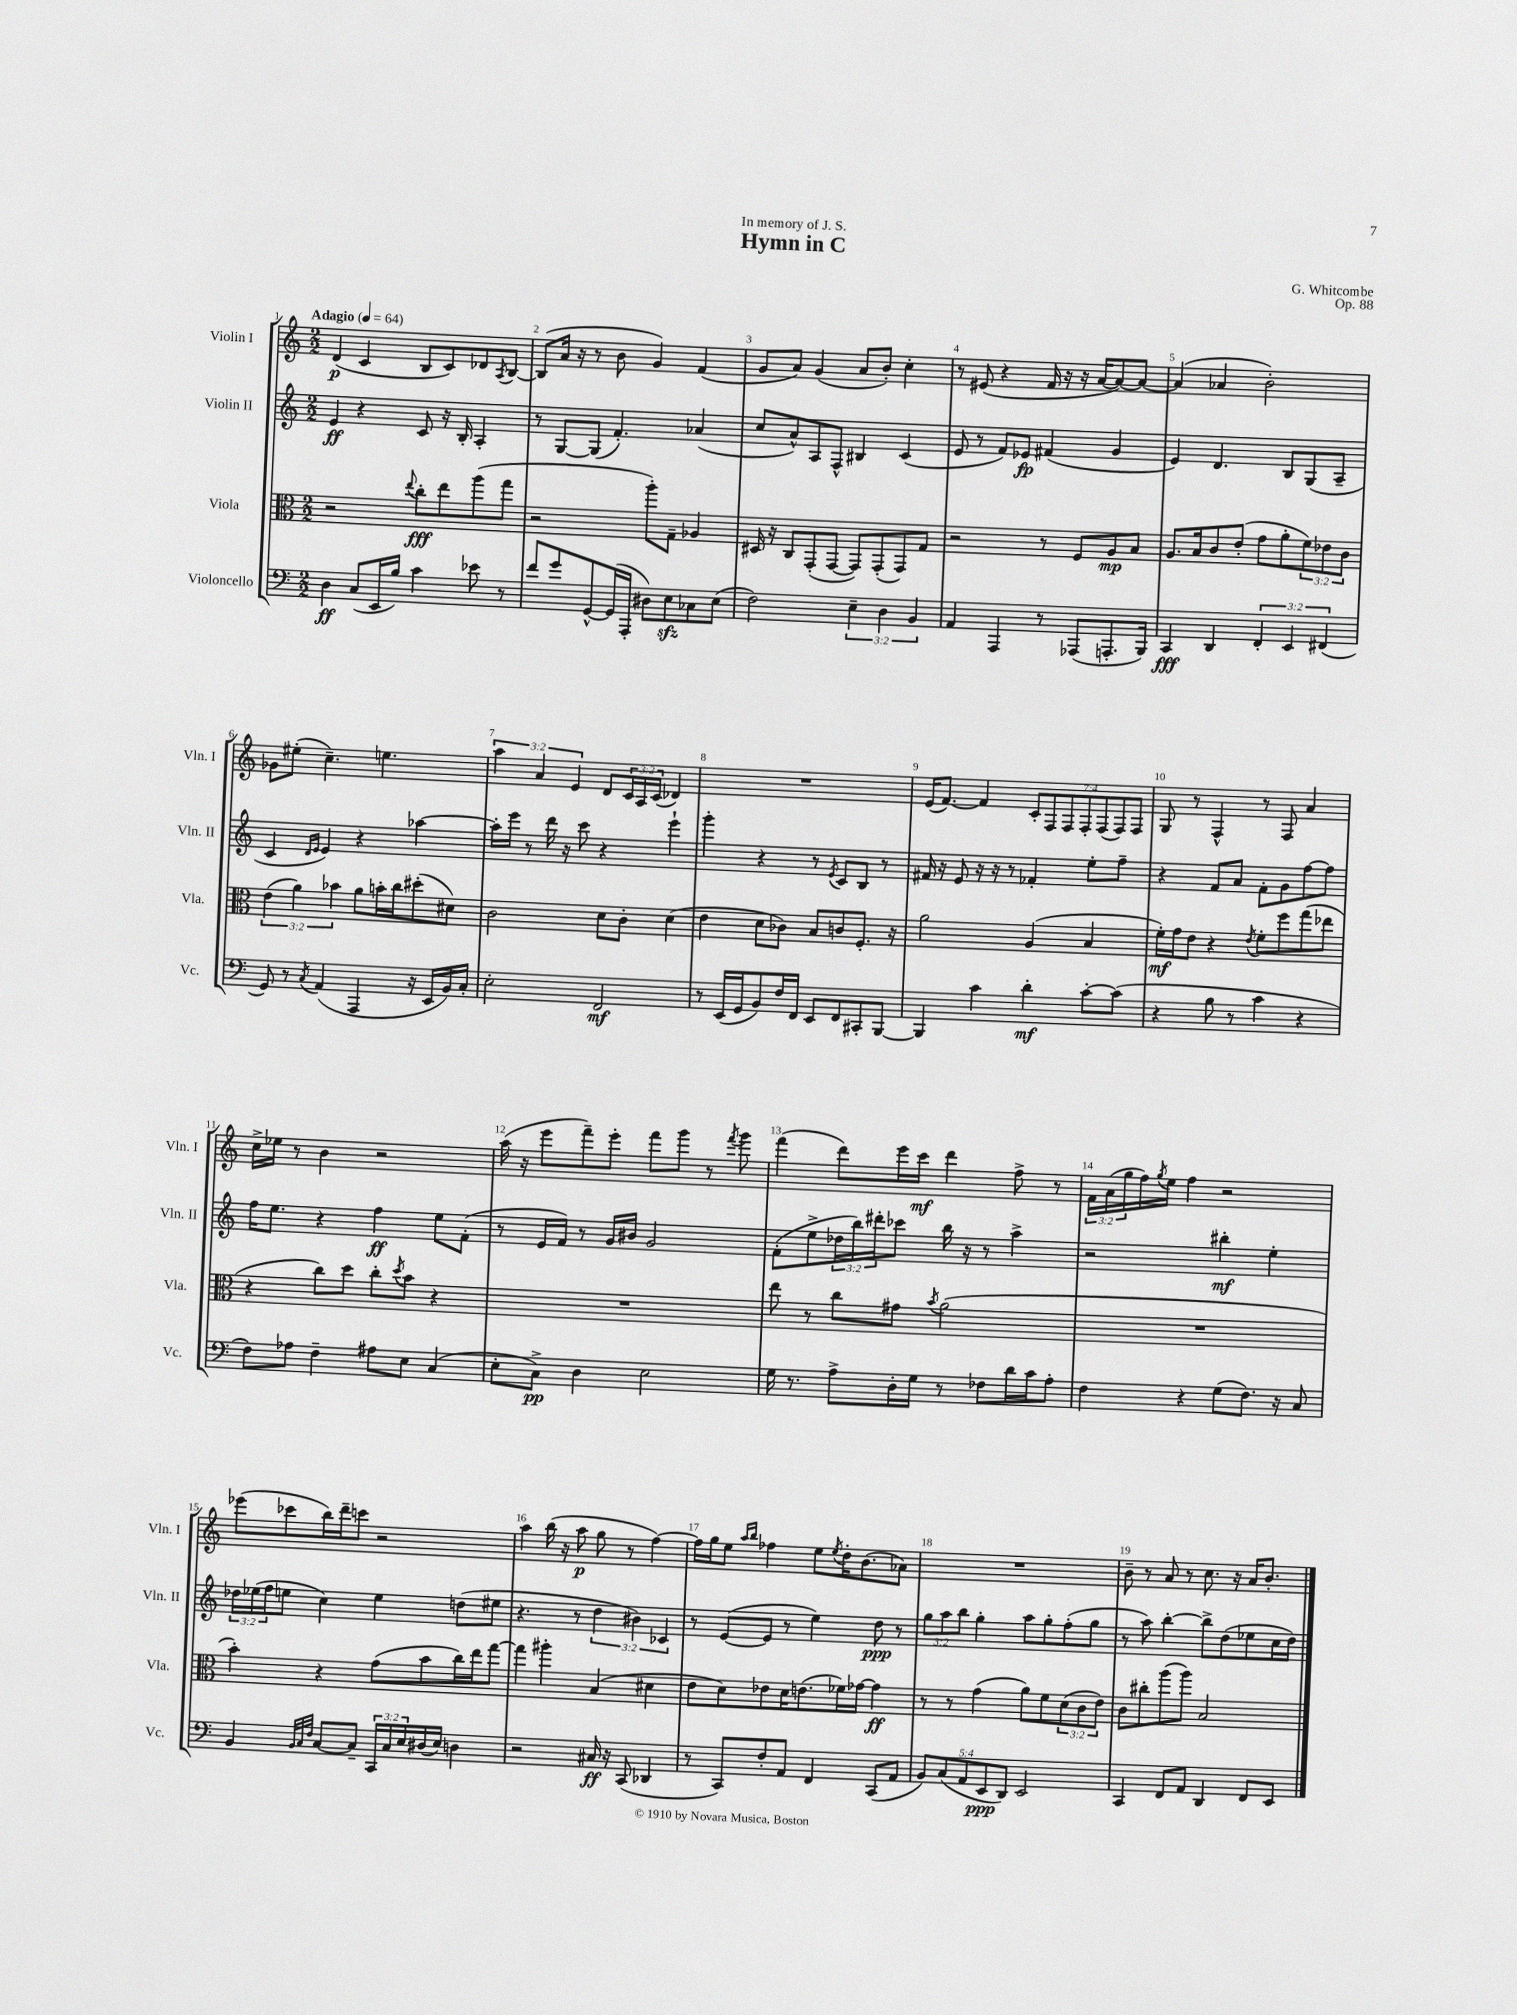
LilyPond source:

\header { title = "Hymn in C" composer = "G. Whitcombe" dedication = "In memory of J. S." opus = "Op. 88" }
<<
\new StaffGroup <<
\new Staff = "s0" \with { instrumentName = "Violin I" shortInstrumentName = "Vln. I" } {
    \clef treble \key c \major \numericTimeSignature \time 2/2 \override Staff.TupletNumber.text = #tuplet-number::calc-fraction-text \tempo "Adagio" 4 = 64
    d'4\p( c'4 b8 c'8) des'8 \acciaccatura { a8 } b8~ |
    b8( a'16 r16 r8 b'8 g'4) f'4( |
    g'8 a'8) g'4( a'8 b'8-.) c''4-. |
    r8 eis'8( r4 f'16 r16 r16 a'16~ a'8~) a'8~ |
    a'4( aes'4 b'2-.) |
    ges'8 eis''8-.( c''4.--) e''4. |
    \tuplet 3/2 { a''4 a'4 e'4 } d'8 \tuplet 3/2 { c'16 a16 c'16( } des'4) |
    R1 |
    e'16( f'8.~) f'4 \tuplet 7/4 { c'8-. f8 f8 f8-. f8( f8) f8 } |
    g8 r8 f4-^ r8 f8 a'4 |
    c''16-> ees''16 r8 b'4 r2 |
    a''16( r16 e'''8 f'''8--) e'''8-. f'''8 g'''8 r8 \acciaccatura { f'''8 } g'''8 |
    f'''4( d'''8) e'''16 c'''16\mf d'''4 f''8-> r8 |
    \tuplet 3/2 { f'16 a'16( g''16 } f''16) \acciaccatura { g''8 } e''16 f''4 r2 |
    ees'''8( ces'''8 b''16) d'''16-- c'''8 r2 |
    a''4 b''16( r16 a''8\p g''8 r8 f''4~) |
    f''16 g''16 e''8 \grace { a''16 b''16 } fes''4 e''8 \acciaccatura { e''8 } d''16-. b'8.( aes'8) |
    R1 |
    b'8-- r8 a'8 r8 c''8. r16 a'16 b'8.-. \bar "|." |
}
\new Staff = "s1" \with { instrumentName = "Violin II" shortInstrumentName = "Vln. II" } {
    \clef treble \key c \major \numericTimeSignature \time 2/2 \override Staff.TupletNumber.text = #tuplet-number::calc-fraction-text
    e'4\ff r4 c'8 r16 b16-. a4-. |
    r8 g8~ g8( f'4.-.) aes'4( |
    c''8 a'8-^) a8 f8-^ bis4 c'4( |
    e'8 r8 f'8) ees'8\fp fis'4( g'4 |
    e'4) d'4. b8 g8( a8-- |
    c'4 \grace { d'16 e'16 } e'4) r4 aes''4~ |
    aes''16-. e'''16 r8 d'''16 r16 c'''8 r4 e'''4-! |
    g'''4-. r4 r8 \acciaccatura { e'8 } c'8 b8 r8 |
    fis'16 r16 e'8 r16 r16 r8 fes'4-. e''8-. f''8-- |
    r4 f'8 a'8 f'8-. g'8 f''8~ f''8 |
    f''16 e''8. r4 f''4\ff e''8 f'8-.( |
    r8 e'16 f'16) r8 g'16 bis'16 g'2 |
    f'8-.( e''8-> \tuplet 3/2 { des''16 b''16) dis'''16-. } ces'''8 b''16 r16 r8 a''4-> |
    r2 bis''4-.\mf e''4-. |
    \tuplet 3/2 { des''16 ees''16( f''16 } e''8 c''4) e''4 d''8( eis''8 |
    r4. r8 \tuplet 3/2 { d''4 bis'4) ces'4 } |
    r8 e'8~( e'8 r8 e''4) d''8\ppp r8 |
    \tuplet 3/2 { g''8 a''8 b''8 } g''4-. a''8 g''8-. f''8-.( g''8 |
    r8 a''8) b''4~-. b''8-> d''8( ees''8 c''16 d''16) \bar "|." |
}
\new Staff = "s2" \with { instrumentName = "Viola" shortInstrumentName = "Vla." } {
    \clef alto \key c \major \numericTimeSignature \time 2/2 \override Staff.TupletNumber.text = #tuplet-number::calc-fraction-text
    r2 \appoggiatura { e''8 } c''8-.\fff e''8 a''8( g''8 |
    r2 a''8-.) g8-- aes4 |
    dis16 r16 c8 g,8-.( g,8~ g,8) g,8-.( g,8) g8 |
    r2 r8 f8 a8\mp b8 |
    a8. b16 c'8 e'8-.( g'8 a'8-. \tuplet 3/2 { f'8) ees'8 c'8 } |
    \tuplet 3/2 { e'4( a'4) bes'4 } a'8 b'16-. c''16 dis''8-.( dis'8) |
    c'2 d'8 c'8-. d'4( |
    e'4 d'8 ces'8) b8 c'8 f8.-. r16 |
    a'2 a4( b4 |
    f'16-.\mf) g'16 e'8 r4 \acciaccatura { e'8 } f'8-. f''8 g''8( ees''8 |
    r4 c''8) d''8 c''8-. \acciaccatura { d''8 } b'8 r4 |
    R1 |
    e''8 r8 c''8 gis'8 \acciaccatura { b'8 } a'2( |
    R1 |
    b'4-.) r4 g'8( b'8 c''16) e''16 g''8~ |
    g''4 ais''4-. b4( dis'4 |
    e'8 d'8) ees'8 d'16 e'8.( fes'16) ges'16~ ges'4\ff |
    r8 r8 g'4( a'8) f'8 \tuplet 3/2 { d'8( c'8 e'8) } |
    c'8 cis''8-. a''8( a''8) b2 \bar "|." |
}
\new Staff = "s3" \with { instrumentName = "Violoncello" shortInstrumentName = "Vc." } {
    \clef bass \key c \major \numericTimeSignature \time 2/2 \override Staff.TupletNumber.text = #tuplet-number::calc-fraction-text
    d4\ff c8( e,16 b16) c'4 ees'8 r8 |
    f'8 g'8 g,8~-^ g,16( a,,16-. dis8) e8\sfz ces8 e8( |
    f2) \tuplet 3/2 { e4-- d4 b,4 } |
    a,4 a,,4 r8 aes,,8( a,,8.-. b,,16) |
    c,4\fff d,4 \tuplet 3/2 { f,4-. e,4 fis,4( } |
    g,8) r8 \acciaccatura { c8 } a,4( a,,4 r16 e,16 b,16) c16-. |
    e2-. f,2\mf |
    r8 e,16( g,16 b,8) f16 f,16 e,8 f,8 cis,8-. b,,8~ |
    b,,4 c'4 d'4-.\mf c'8~-. c'8( |
    r4 b8 r8 c'4 r4 |
    f8) aes8 f4-- ais8 e8 c4( |
    e8-. c8->\pp) d4 e2 |
    g16 r8. a8-> d16-. g16 r8 fes8 d'16 c'16 a8-. |
    f4 r4 g8( f8.) r16 c8 |
    b,4 \grace { b,32 c32 f32 } c8~ c8-- \tuplet 3/2 { c,16 c16 e16 } dis16( e16) d4 |
    r2 cis16\ff r16 c,8( des,4 |
    r8 c,8) f8-. a,8 f,4 c,8( a,8 |
    \tuplet 5/4 { b,8) c8( a,8 e,8\ppp d,8) } e,2 |
    c,4 f,8 a,8 d,4 f,8 e,8 \bar "|." |
}
>>
>>
\layout { \context { \Score \override BarNumber.break-visibility = ##(#f #t #t) barNumberVisibility = #all-bar-numbers-visible } }
